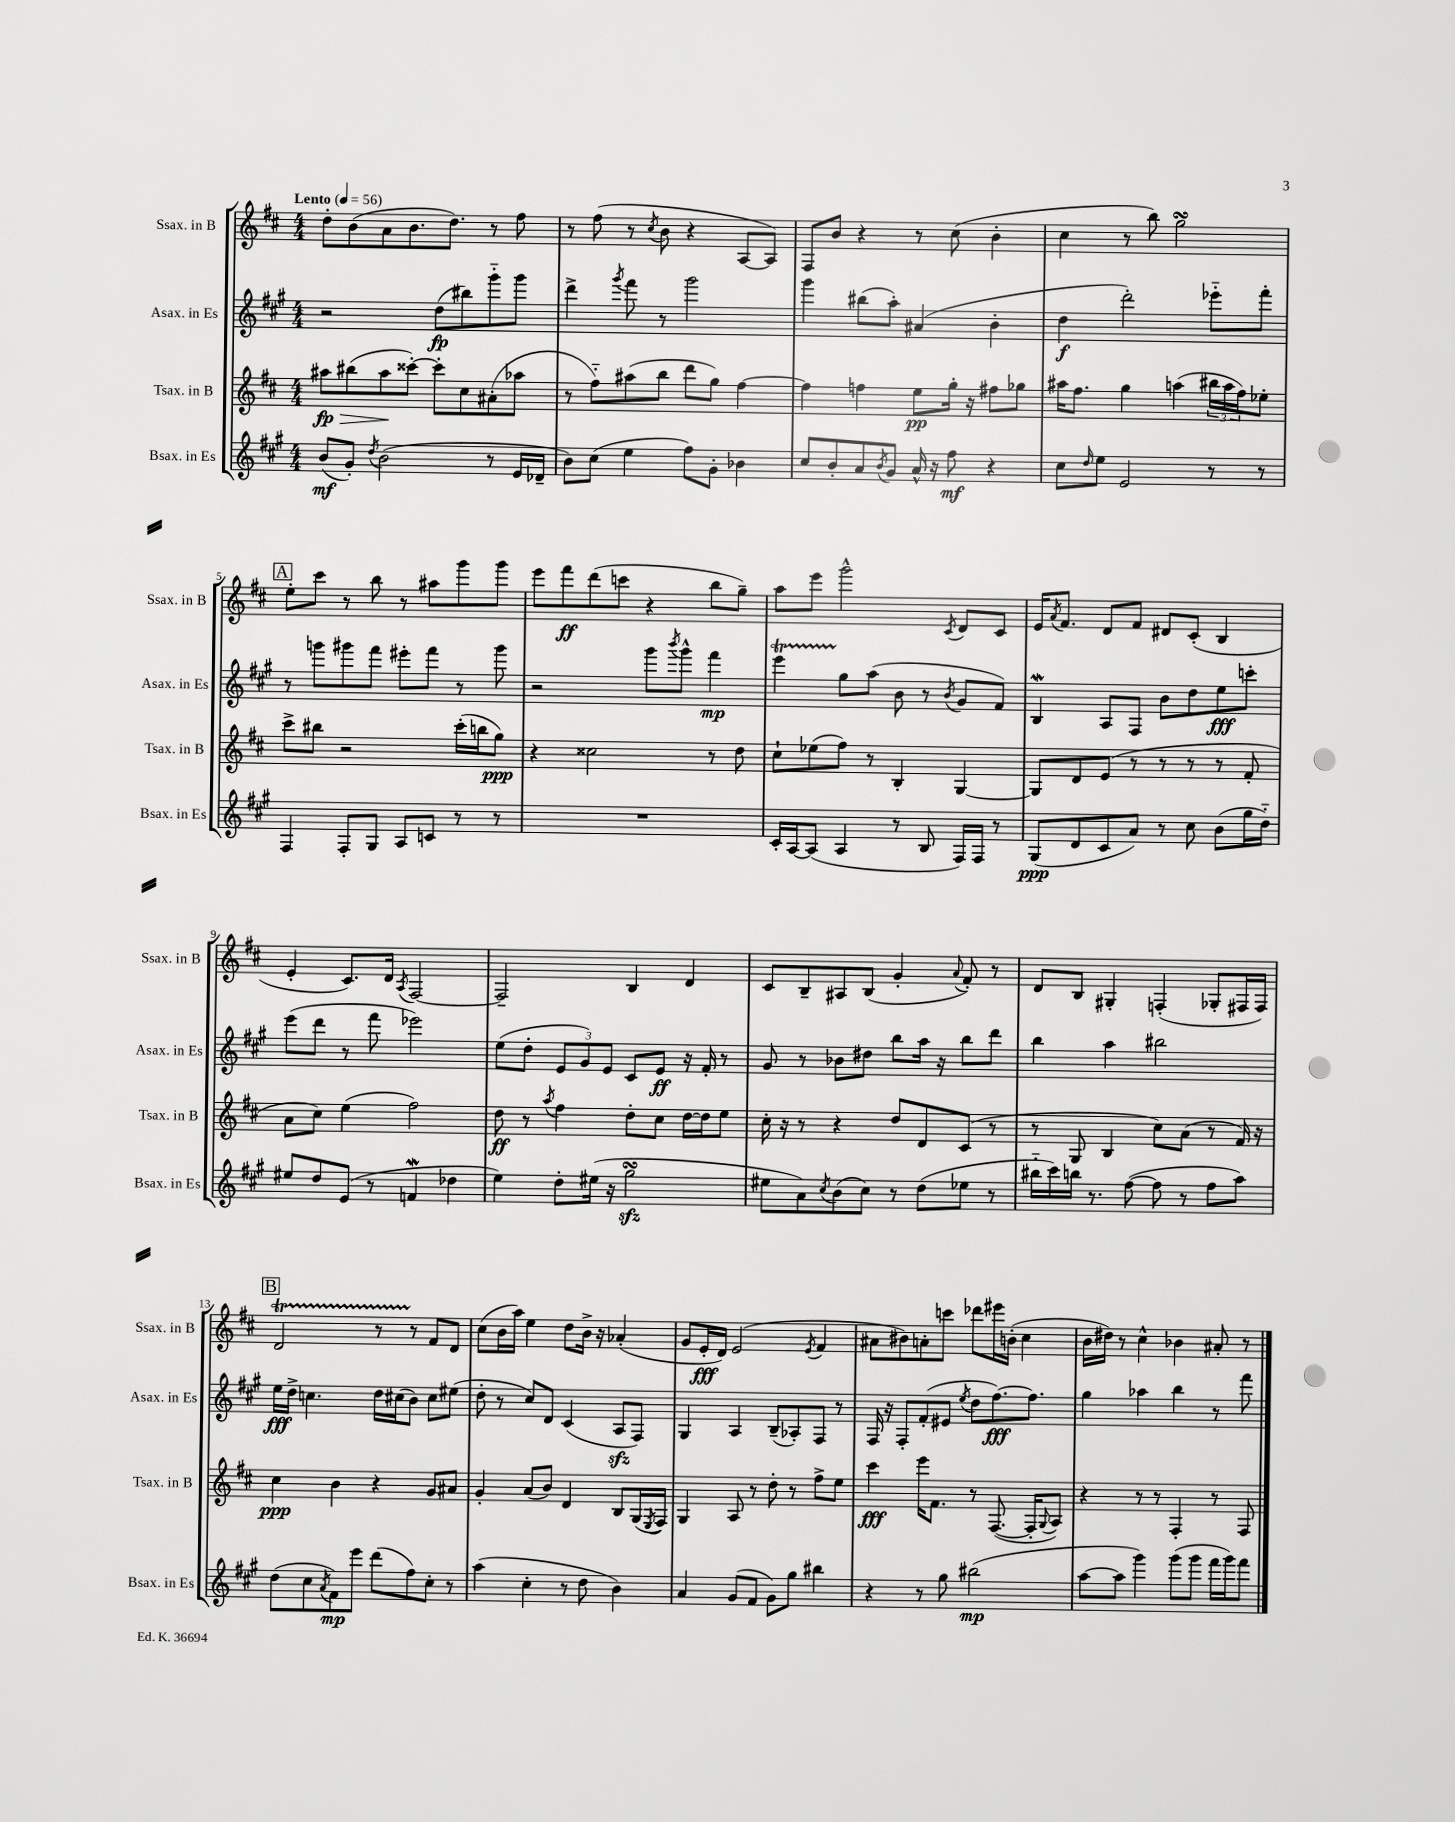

**kern	**kern	**kern	**kern
*staff4	*staff3	*staff2	*staff1
*clefG2	*clefG2	*clefG2	*clefG2
*k[f#c#g#]	*k[f#c#]	*k[f#c#g#]	*k[f#c#]
*M4/4	*M4/4	*M4/4	*M4/4
*MM56	*MM56	*MM56	*MM56
(8b/L	8aa#\L	2r	8dd'\L
8g#'/J)	(8bb#\	.	(8b\
8qdd/	.	.	.
(2b\	8aa#\	.	8a\
.	[8ccc##'\J)	.	8.b\
.	8ccc##'\]L	(8dd\L	.
.	.	.	8.dd\J)
.	8cc#\	8bb#\)	.
8r	(8a#'\	8ggg#'~\	8r
16e/LL	8aa-\J	8ggg#\J	8ff#\
16d-~/JJ	.	.	.
=	=	=	=
8b\L)	8r	4ddd^\	8r
(8cc#\J	8ff#'~\L)	.	(8ff#\
.	.	8qggg#/	.
4ee\	(8aa#\	8fff#\	8r
.	.	.	8qcc#/
.	8bb\J	8r	8b\
8ff#\L)	8ddd\L	2ggg#\	4r
8g#'\J	8gg\J)	.	.
4b-\	[4ff#\	.	[8A/L
.	.	.	8A/]J)
=	=	=	=
8cc#/L	4ff#\]	4ggg#\	8F#/L
8b'/	.	.	8b/J
8a/	4ff\	(8bb#\L	4r
8qb/	.	.	.
8g#/J	.	8aa'\J)	.
16a^^/	8ee\L	(4a#/	8r
16r	.	.	.
8ff#\	16gg'\Jk	.	(8cc#\
.	16r	.	.
4r	8ff#\L	4b'\	4b'\
.	8gg-\J	.	.
=	=	=	=
8cc#\L	16aa#\LK	4dd\	4cc#\
.	8.ff#\J	.	.
16qqdd/	.	.	.
8ee\J	.	.	.
2e/	4gg\	2ddd'\)	8r
.	.	.	8bb\)
.	(4aa\	.	2gg\
8r	24bb#\LL	8eee-'~\L	.
.	24aa\	.	.
.	24ff#\J)	.	.
8r	8ee-'\J	8fff#'\J	.
=	=	=	=
4F#/	8ccc#^\L	8r	8ee'\L
.	8bb#\J	8ggg\L	8ccc#\J
8F#'/L	2r	8ggg#\	8r
8G#/J	.	8fff#\J	8bb\
8A/L	.	8eee#'\L	8r
8c/J	.	8fff#\J	8aa#\L
8r	(16ccc#'\LL	8r	8ggg\
.	16bb\J	.	.
8r	8gg\J)	8ggg#\	8ggg\J
=	=	=	=
1r	4r	2r	8eee\L
.	.	.	8fff#\
.	2cc##\	.	(8ddd\
.	.	.	8ccc\J
.	.	8ggg#\L	4r
.	.	8qbbb/	.
.	.	8ggg#^^\J	.
.	8r	4fff#\	8bb\L
.	8dd\	.	8gg~\J)
=	=	=	=
16c#'/LL	8cc#`\L	4eee\	8aa\L
[16A/J	.	.	.
(8A/]J	(8ee-\	.	8eee\J
4A/	8ff#\J)	8gg#\L	2ggg^^\
.	8r	(8aa\J	.
8r	4B'/	8b\	.
8B/	.	8r	.
.	.	8qb/	8qc#/
16F#/LL)	[4G/	8g#/L	8d/L
16F#/JJ	.	.	.
8r	.	8f#/J)	8c#/J
=	=	=	=
(8G#/L	8G/]L	4B/	16e/LK
.	.	.	8qa/
.	.	.	8.f#/J
8d/	8d/	.	.
8c#/	(8e/J	8A/L	8d/L
8a/J)	8r	8F#/J	8f#/J
8r	8r	8b\L	8d#/L
8cc#\	8r	8dd\	(8c#'/J
(8b\L	8r	8ee\	4B/
16gg#\L	8f#'/	8ccc'\J	.
16dd'~\JJ)	.	.	.
=	=	=	=
8ee#/L	8a\L	(8eee\L	4e'/
8dd/	8cc#\J)	8ddd\J	.
(8e/J	(4ee\	8r	8.c#/L)
8r	.	8fff#\	.
.	.	.	16d/Jk
.	.	.	8qA/
4f/	2ff#\)	2eee-\)	[2F#/
4dd-\	.	.	.
=	=	=	=
4ee\)	8dd\	(8ee\L	2F#~/]
.	8r	8dd'\J	.
.	8qaa/	.	.
8dd'\L	4ff#\	12e/L	.
.	.	12g#/)	.
(16ee#\Jk	.	.	.
.	.	12e/J	.
16r	.	.	.
2gg#\	8dd'\L	8c#/L	4B/
.	8cc#\J	8e/J	.
.	[16dd\LL	16r	4d/
.	16dd\]J	16f#'/	.
.	8ee\J	8r	.
=	=	=	=
8ee#\L	16cc#'\	8g#/	8c#/L
.	16r	.	.
8a\)	8r	8r	8B~/
8qcc#/	.	.	.
(8b\	4r	8b-\L	8A#/
8cc#\J)	.	8dd#\J	(8B/J
8r	8dd/L	8bb\L	4g'/
(8dd\L	8d/	16aa\Jk	.
.	.	16r	.
.	.	.	8qqa/
8ee-\J	(8c#/J	8bb\L	8f#'/)
8r	8r	8ddd\J	8r
=	=	=	=
16bb#'~\LL	8r	4bb\	8d/L
16ccc#\)	.	.	.
16bb\JJ	8G/	.	8B/J
8.r	.	.	.
.	4B/	4aa\	4G#'/
([8ff#\	.	.	.
8ff#\]	8cc#\L)	2bb#\	(4F'/
8r	(8a\J	.	.
8ff#\L	8r	.	8G-'/L
8aa\J)	16f#/)	.	16F#/L
.	16r	.	16F#/JJ)
=	=	=	=
(8dd\L	4cc#\	16ee\LL	2d/
.	.	16dd^\JJ	.
8cc#\	.	4.cc\	.
8qa/	.	.	.
8f#\)	4b\	.	.
8eee\J	.	.	.
(8ddd\L	4r	16dd\LL	8r
.	.	(16cc#\J	.
8ff#\)	.	8b\J)	8r
8cc#'\J	8g/L	8cc#\L	8f#/L
8r	8a#/J	(8ee#\J	8d/J
=	=	=	=
(4aa\	4g'/	8dd'\	(8cc#\L
.	.	8r	16b\L
.	.	.	16aa\JJ)
4cc#'\	(8a/L	8cc#/L)	4ee\
.	8b/J)	8d/J	.
8r	4d/	(4c#/	8dd\L
8dd\	.	.	16b^\Jk
.	.	.	16r
4b\)	8B/L	8A/L	(4a-'/
.	(16G/L	8F#/J)	.
.	8qE/	.	.
.	16F#/JJ)	.	.
=	=	=	=
4a/	4G/	4G#/	8g/L
.	.	.	16e'/L
.	.	.	16d/JJ)
(8g#/L	8A/	4A/	(2e/
8f#/J	8r	.	.
8g#\L)	8dd'\	(8B~/L	.
8gg#\J	8r	8A-'/)	.
.	.	.	8qe/
4bb#\	8ff#^\L	8F#/J	4f#/
.	8ee\J	8r	.
=	=	=	=
4r	4ccc#\	16F#/	8a#\L
.	.	16r	.
.	.	8F#'/L	8b#\)
8r	16eee\LK	(8f#'/	8a'\
.	8.f#\J	.	.
8gg#\	.	8e#/J	8ccc\J
.	.	8qee/	.
(2bb#\	8r	8dd\L	8ddd-\L
.	([8.F#/	[8.ff#\)	16eee#\L
.	.	.	(16b'\JJ
.	.	.	4cc#\
.	16F#'/]LK	8.ff#\]J	.
.	8qqG/	.	.
.	8A/J)	.	.
=	=	=	=
[8aa\L	4r	4gg#\	16b\LL
.	.	.	16dd#\JJ)
8aa\]J	.	.	8r
4ggg#\)	8r	4aa-\	4cc#^^\
.	8r	.	.
(8ggg#\L	4F#'/	4bb\	4b-\
8ggg#\J	.	.	.
16fff#\LL	8r	8r	8a#'/
16ggg#\J)	.	.	.
8fff#\J	8F#/	8fff#\	8r
==	==	==	==
*-	*-	*-	*-
